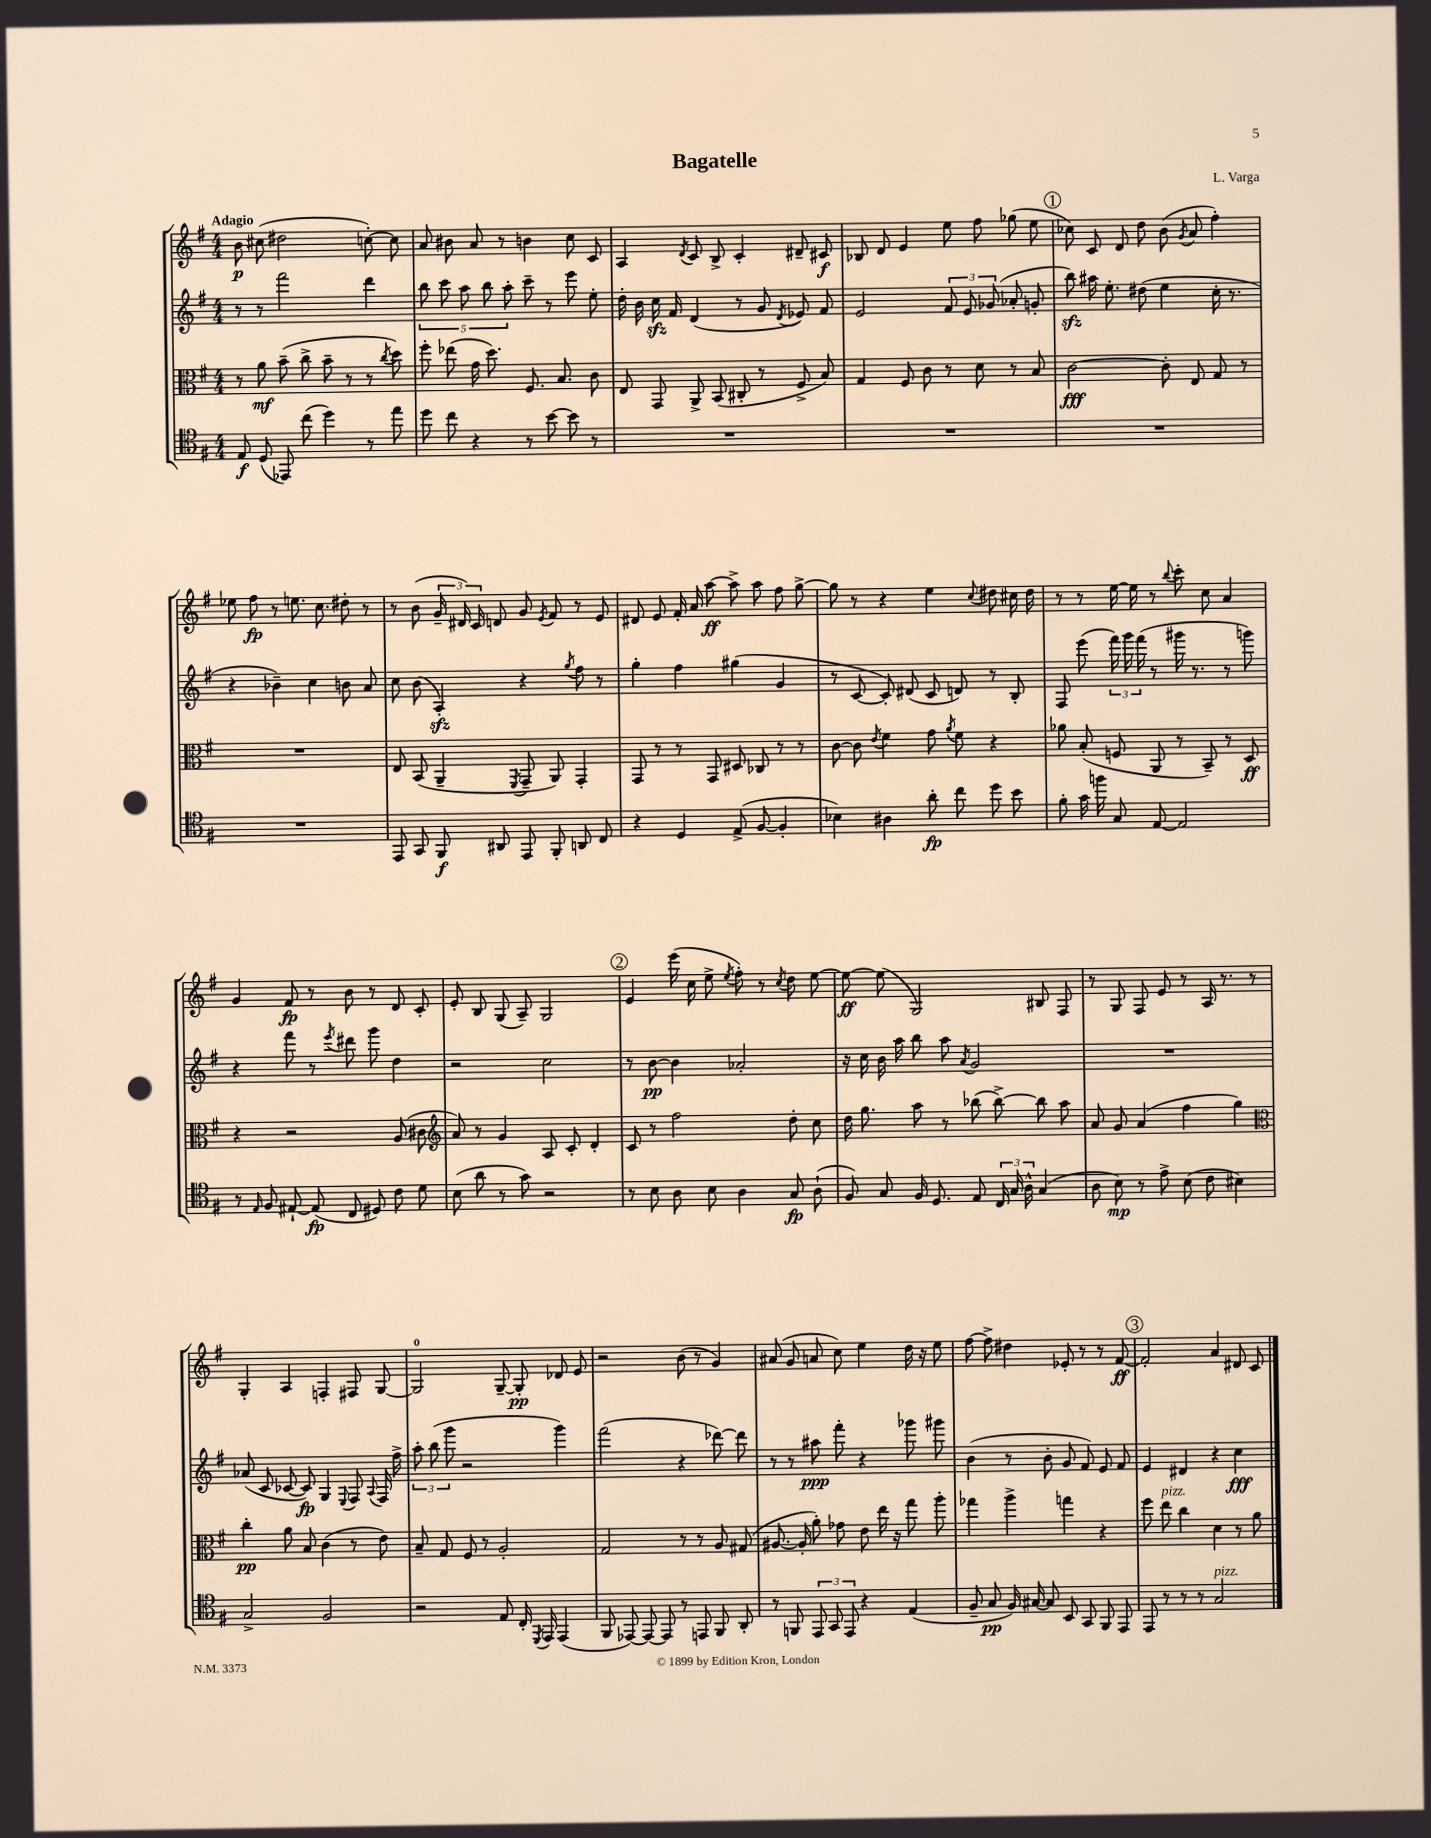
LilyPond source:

\header { title = "Bagatelle" composer = "L. Varga" }
<<
\new StaffGroup <<
\new Staff = "s0" {
    \clef treble \key g \major \numericTimeSignature \time 4/4 \tempo "Adagio"
    \autoBeamOff b'8\p cis''8( dis''2 c''8~-.) c''8 |
    a'8 bis'8 a'8 r8 b'4 c''8 c'8 |
    a4 \acciaccatura { d'8 } c'8 b8-> c'4-. dis'8-- cis'8\f |
    bes8 d'8 e'4 e''8 fis''8 ges''8( e''8 |
    \mark \markup { \circle "1" } ces''8) c'8 d'8 d''8 b'8( \acciaccatura { g'8 } a'8 fis''4-.) |
    ees''8 fis''8\fp r8 e''8. c''8. dis''8-. r8 |
    r8 b'8( \tuplet 3/2 { g'16-- dis'16) c'16 } d'8 g'8 \acciaccatura { e'8 } fis'8 r8 e'8 |
    dis'8 e'8 fis'16-. a'16 a''8~\ff a''8-> a''8 fis''8 g''8~-> |
    g''8 r8 r4 e''4 \appoggiatura { c''8 } dis''8 cis''16 dis''16 |
    r8 r8 e''16~ e''16 r8 \appoggiatura { b''8 } c'''8-. c''8 a'4 |
    g'4 fis'8\fp r8 b'8 r8 d'8 c'8-. |
    e'8-. b8 g8( a8--) g2 |
    \mark \markup { \circle "2" } e'4 e'''16( c''16 e''8-> \acciaccatura { e''8 } fis''8-.) r8 \acciaccatura { c''8 } d''8 e''8~ |
    e''8~\ff e''8( g2) bis8 fis8 |
    r8 g8 fis8 e'8 r8 a16 r8. r8 |
    g4-. a4 f4-. fis8 g8~ |
    g2-0 g8~-- g8-.\pp des'8 e'8 |
    r2 b'8( r8 g'4) |
    ais'8( g'8 a'8 c''8) e''4 d''16 r16 e''8 |
    fis''8~ fis''8-> dis''4 ees'8-. r8 r8 fis'8~\ff |
    \mark \markup { \circle "3" } fis'2-. a'4 dis'8 c'8 \bar "|." |
}
\new Staff = "s1" {
    \clef treble \key g \major \numericTimeSignature \time 4/4
    \autoBeamOff r8 r8 fis'''2 d'''4 |
    \tuplet 5/4 { b''8 c'''8 a''8 b''8 a''8-. } c'''8-- r8 e'''8 e''8-. |
    d''16-. b'16 c''16\sfz fis'16 d'4( r8 g'8 \acciaccatura { d'8 } ees'8) fis'8 |
    e'2 \tuplet 3/2 { fis'8 e'8 ges'8( } aes'8-. g'8-. |
    \mark \markup { \circle "1" } b''8\sfz) ais''16 e''8.-. dis''8( e''4 c''16-. r8. |
    r4 bes'4--) c''4 b'8 a'8 |
    c''8 b'8( a4-.\sfz) r4 \acciaccatura { g''8 } fis''8 r8 |
    g''4-. fis''4 gis''4( g'4 |
    r8 c'8~ c'8-.) dis'8( c'8 d'8) r8 b8-. |
    fis8 e'''8( \tuplet 3/2 { fis'''16) g'''16 fis'''16( } r8 gis'''16 r8. r8 g'''8) |
    r4 fis'''8 r8 \acciaccatura { e'''8 } dis'''8 g'''8 d''4 |
    r2 c''2 |
    \mark \markup { \circle "2" } r8 b'8~\pp b'4 aes'2-. |
    r16 c''16 b'16 a''16 b''8 a''8 \acciaccatura { a'8 } g'2 |
    R1 |
    aes'8( c'8 ces'8~ ces'8\fp) g4 \appoggiatura { e8 } fis8 \appoggiatura { a8 } fis16 fis''16-> |
    \tuplet 3/2 { a''8-. b''8( g'''8 } r2 g'''4) |
    fis'''2( r4 des'''8~) des'''8 |
    r8 r8 ais''8\ppp fis'''8-. r4 ges'''8 gis'''8 |
    b'4( r8 b'8-. g'8 fis'8) e'8 fis'8 |
    \mark \markup { \circle "3" } e'4 dis'4 r4 c''4\fff \bar "|." |
}
\new Staff = "s2" {
    \clef alto \key g \major \numericTimeSignature \time 4/4
    \autoBeamOff r8 a'8\mf b'8--( c''8-> b'8-- r8 r8 \acciaccatura { c''8 } d''8) |
    fis''8-. ees''8( g'16 d''8.) fis8. b8. c'8 |
    e8 g,8 a,8-> b,8( cis8-. r8 fis8-> b8) |
    g4 fis8 c'8 r8 d'8 r8 b8 |
    \mark \markup { \circle "1" } c'2~\fff c'8-. e8 g8 r8 |
    R1 |
    e8 b,8( a,4-- \acciaccatura { fis,8 } g,8-- a,8) g,4-. |
    g,8 r8 r8 g,8 dis8 ces8 r8 r8 |
    c'8~ c'8 \acciaccatura { e'8 } fis'4 g'8 \acciaccatura { a'8 } fis'8 r4 |
    aes'8 b8-.( f8 a,8 r8 b,8--) r8 d8\ff |
    r4 r2 a8( cis'8 |
    \clef treble a'8) r8 g'4 a8 c'8-. d'4-. |
    \mark \markup { \circle "2" } c'8 r8 fis''2 d''8-. c''8 |
    d''16 g''8. a''8 r8 bes''8( bes''8~->) bes''8 a''8 |
    a'8 g'8 a'4( fis''4 g''4) |
    \clef alto c''4-.\pp a'8 b8 c'4( r8 e'8) |
    b8-- g8 fis8 r8 a2-. |
    g2 r8 r8 a8 gis8( |
    ais8.~ ais16-. a'8-.) ges'8 e'8 e''16 r16 g''8 a''8-. |
    ges''4 a''4-> g''4 r4 |
    \mark \markup { \circle "3" } fis''8 e''8^\markup { \italic "pizz." } c''4 d'4 r8 a'8 \bar "|." |
}
\new Staff = "s3" {
    \clef tenor \key g \major \numericTimeSignature \time 4/4
    \autoBeamOff e8\f d8( ees,8) c''8( d''4) r8 e''8 |
    d''8 c''8 r4 r8 b'8~ b'8 r8 |
    R1 |
    R1 |
    \mark \markup { \circle "1" } R1 |
    R1 |
    e,8 g,8 fis,8\f ais,8 e,8 fis,8-. a,8 c8 |
    r4 d4 e8->( fis8~ fis4-. |
    bes4) ais4 a'8-.\fp c''8 d''8 b'8 |
    fis'8-. g'16 f''16 g8 e8~ e2 |
    r8 \grace { e16 } fis8 eis8~-! eis8\fp( c8 dis8) c'8 d'8 |
    b8( a'8 r8 g'8) r2 |
    \mark \markup { \circle "2" } r8 b8 a8 b8 a4 g8\fp a8-!( |
    fis8) g8 fis16 d8. e8 \tuplet 3/2 { c16 g16 a16-^ } g4( |
    a8 b8\mp) r8 e'8-> b8( c'8 bis4) |
    g2-> fis2 |
    r2 e8 c16-. \acciaccatura { d,8 } e,16 e,4( |
    fis,8 ees,8~) ees,8~ ees,8 r8 e,8 fis,8 a,8-. |
    r8 f,8 \tuplet 3/2 { e,8 g,8 e,8 } r4 e4( |
    fis8-- g8\pp fis16) gis16~ gis8 b,8 g,8 fis,8 e,8 |
    \mark \markup { \circle "3" } e,8 r8 r8 r8 g2^\markup { \italic "pizz." } \bar "|." |
}
>>
>>
\layout { \context { \Score \remove "Bar_number_engraver" } }
